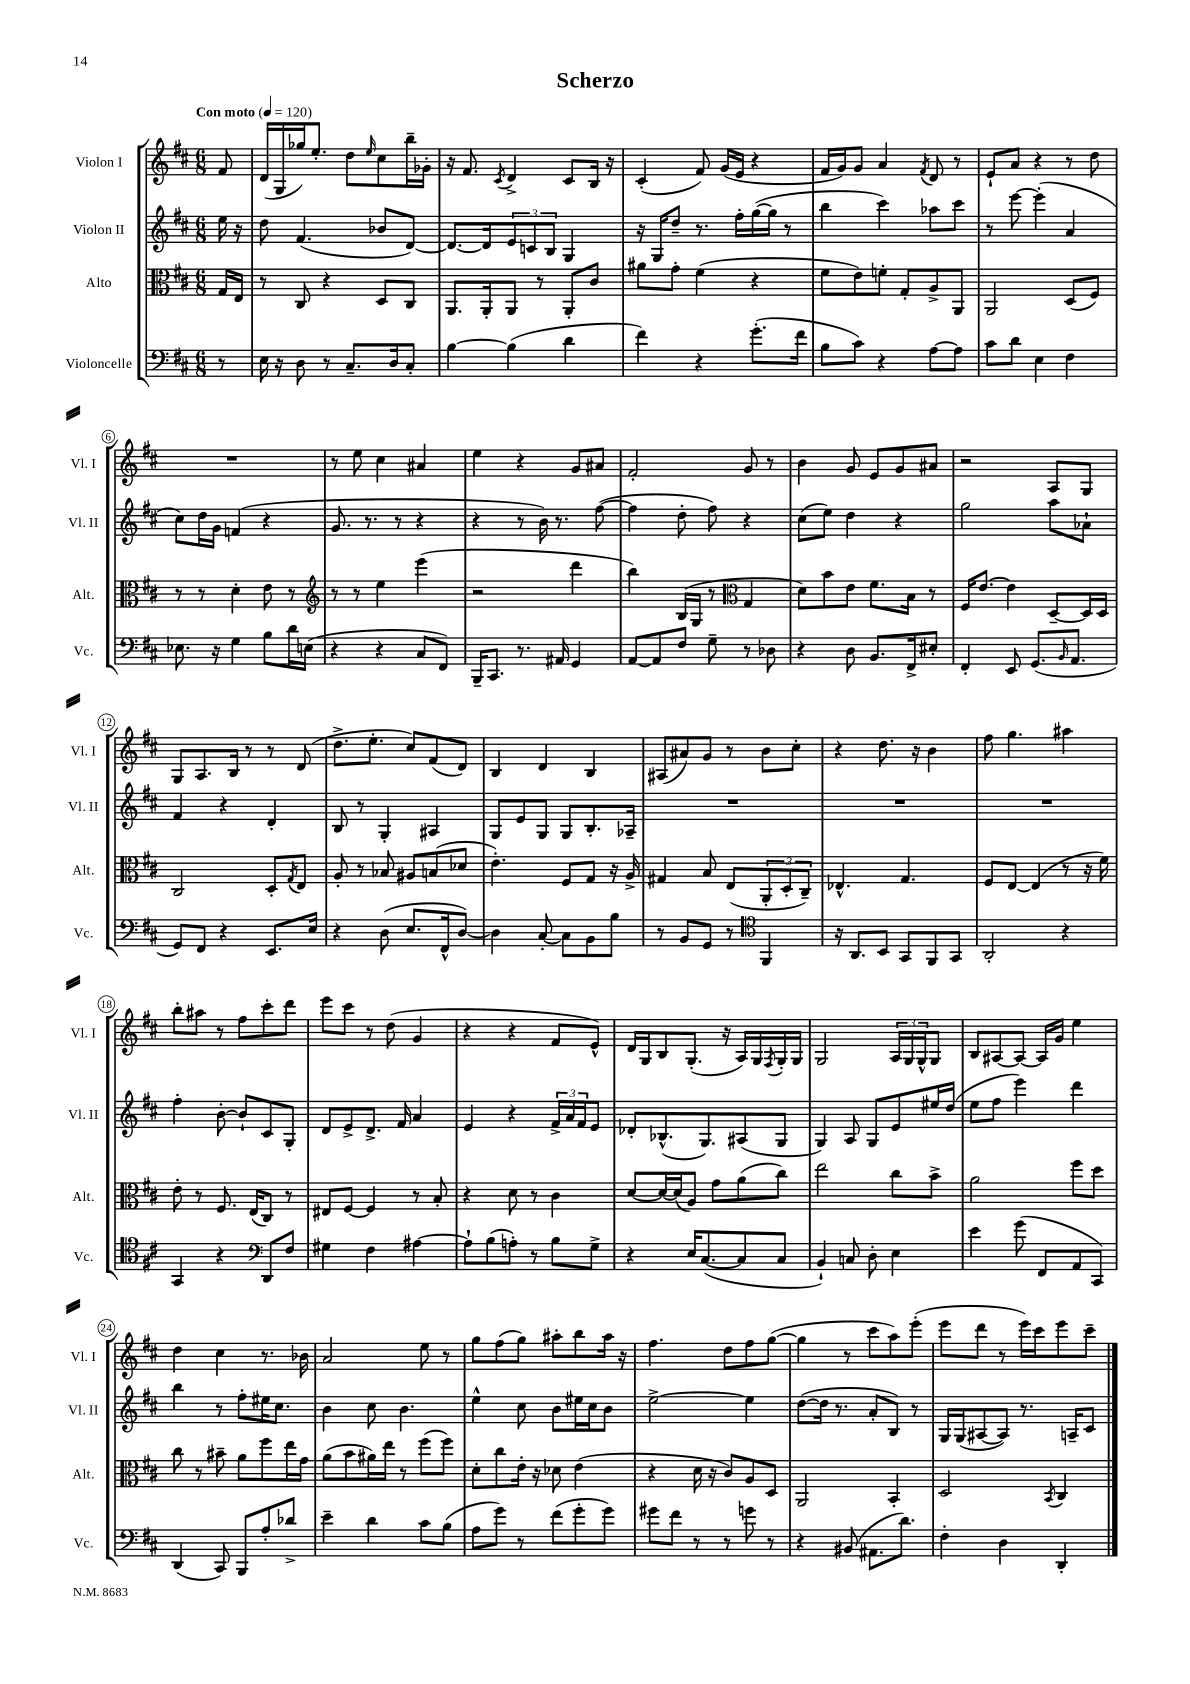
\header { title = "Scherzo" }
<<
\new StaffGroup <<
\new Staff = "s0" \with { instrumentName = "Violon I" shortInstrumentName = "Vl. I" } {
    \clef treble \key d \major \numericTimeSignature \time 6/8 \partial 8 \tempo "Con moto" 4 = 120
    fis'8 |
    d'16( g16 ges''16) e''8.-. d''8 \grace { e''16 } cis''8 b''16-- ges'16-. |
    r16 fis'8. \acciaccatura { cis'8 } d'4-> cis'8 b16 r16 |
    cis'4-.( fis'8) g'16( e'16 r4 |
    fis'16 g'16) g'8 a'4 \acciaccatura { fis'8 } d'8 r8 |
    e'8-! a'8 r4 r8 d''8 |
    R2. |
    r8 e''8 cis''4 ais'4 |
    e''4 r4 g'8 ais'8 |
    fis'2-. g'8 r8 |
    b'4 g'8 e'8 g'8 ais'8 |
    r2 a8 g8 |
    g8 a8. b16 r8 r8 d'8( |
    d''8.-> e''8.-. cis''8) fis'8( d'8) |
    b4 d'4 b4 |
    ais8( ais'8) g'8 r8 b'8 cis''8-. |
    r4 d''8. r16 b'4 |
    fis''8 g''4. ais''4 |
    b''8-. ais''8 r8 fis''8 cis'''8-. d'''8 |
    e'''8 cis'''8 r8 d''8( g'4 |
    r4 r4 fis'8 e'8-^) |
    d'16 g16 b8 g8.-.( r16 a16) g16 \acciaccatura { fis8 } g16-. g16 |
    g2 \tuplet 3/2 { a16 g16 g16-^ } g8 |
    b8 ais8~ ais8~ ais16 g'16 e''4 |
    d''4 cis''4 r8. bes'16 |
    a'2 e''8 r8 |
    g''8 fis''8( g''8) ais''8-. b''8 ais''16 r16 |
    fis''4. d''8 fis''8 g''8~( |
    g''4 r8 cis'''8 a''8) e'''8-.( |
    e'''8 d'''8 r8 e'''16) cis'''16 e'''8 cis'''8-- \bar "|." |
}
\new Staff = "s1" \with { instrumentName = "Violon II" shortInstrumentName = "Vl. II" } {
    \clef treble \key d \major \numericTimeSignature \time 6/8 \partial 8
    e''16 r16 |
    d''8 fis'4.( bes'8 d'8~) |
    d'8.~ d'16 \tuplet 3/2 { e'8 c'8 b8 } g4 |
    r16 g16 d''8-- r8. fis''16-. g''16~( g''16 r8 |
    b''4 cis'''4) aes''8 cis'''8 |
    r8 e'''8~ e'''4-.( a'4 |
    cis''8) d''16 g'16 f'4( r4 |
    g'8. r8. r8 r4 |
    r4 r8 b'16) r8. fis''8~( |
    fis''4 d''8-. fis''8) r4 |
    cis''8( e''8) d''4 r4 |
    g''2 a''8 aes'8-! |
    fis'4 r4 d'4-. |
    b8 r8 g4-. ais4 |
    g8 e'8 g8 g8 b8.-. aes16-- |
    R2. |
    R2. |
    R2. |
    fis''4-. b'8~-. b'8-! cis'8 g8-. |
    d'8 e'8-> d'8.-> fis'16 a'4 |
    e'4 r4 \tuplet 3/2 { fis'16-> a'16 fis'16 } e'8 |
    des'8-. bes8.-^( g8.) ais8( g8 |
    g4) a8 g8 e'8 eis''16 d''16( |
    e''8 fis''8 e'''4) d'''4 |
    b''4 r8 fis''8-. eis''16 cis''8. |
    b'4 cis''8 b'4. |
    e''4-^ cis''8 b'8 eis''16 cis''16 b'8 |
    e''2~-> e''4 |
    d''8~( d''16 r8. a'8-. b8) r8 |
    g16 g16( ais8~ ais8) r8. a16-- cis'8 \bar "|." |
}
\new Staff = "s2" \with { instrumentName = "Alto" shortInstrumentName = "Alt." } {
    \clef alto \key d \major \numericTimeSignature \time 6/8 \partial 8
    g16 e16 |
    r8 cis8 r4 d8 cis8 |
    a,8. a,16-. a,8 r8 a,8-. cis'8 |
    ais'8 g'8-. fis'4( r4 |
    fis'8 e'8) f'8-. g8-. a8-> a,8 |
    a,2 d8( fis8) |
    r8 r8 d'4-. e'8 r8 |
    \clef treble r8 r8 e''4 e'''4( |
    r2 d'''4 |
    b''4) b16( g16 r8 \clef alto g4 |
    d'8) b'8 e'8 fis'8. b16 r8 |
    fis16 e'8.~ e'4 d8~-- d16 d16 |
    cis2 d8-. \acciaccatura { g8 } e8 |
    a8-. r8 bes8 ais8 b8( des'8 |
    e'4.-.) fis8 g8 r16 a16-> |
    gis4 b8 e8( \tuplet 3/2 { a,8-. d8-. cis8--) } |
    ees4.-^ g4. |
    fis8 e8~ e4( r8 r16 fis'16) |
    e'8-. r8 fis8. e16( cis8) r8 |
    eis8 fis8~ fis4 r8 b8-. |
    r4 d'8 r8 cis'4 |
    d'8~ d'16~ d'16( a8) g'8 a'8( cis''8) |
    e''2 cis''8 b'8-> |
    a'2 fis''8 d''8 |
    cis''8 r8 bis'8-- a'8 fis''8 e''16 g'16 |
    a'8( b'8 ais'16) e''16 r8 fis''8( fis''8) |
    d'8-. cis''8 e'16-. r16 des'8 e'4( |
    r4 d'16 r16 cis'8) a8 d8 |
    a,2 b,4-. |
    d2 \acciaccatura { b,8 } cis4 \bar "|." |
}
\new Staff = "s3" \with { instrumentName = "Violoncelle" shortInstrumentName = "Vc." } {
    \clef bass \key d \major \numericTimeSignature \time 6/8 \partial 8
    r8 |
    e16 r16 d8 r8 cis8.-- d16 cis8-. |
    b4~ b4( d'4 |
    fis'4) r4 g'8.-.( fis'16 |
    b8 cis'8) r4 a8~ a8 |
    cis'8 d'8 e4 fis4 |
    ees8. r16 g4 b8 d'16 e16( |
    r4 r4 cis8 fis,8) |
    b,,16-- cis,8. r8. ais,16 g,4 |
    a,8~ a,8 fis8 g8-- r8 des8 |
    r4 d8 b,8. fis,16-> eis8-. |
    fis,4-. e,8 g,8.( \grace { b,16 } a,8. |
    g,8) fis,8 r4 e,8. e16 |
    r4 d8( e8. fis,16-^ d8~) |
    d4 cis8~-. cis8 b,8 b8 |
    r8 b,8 g,8 r8 \clef tenor fis,4 |
    r16 a,8. b,8 g,8 fis,8 g,8 |
    a,2-. r4 |
    g,4 r4 \clef bass d,8 fis8 |
    gis4 fis4 ais4~ |
    ais8-! b8( a8-.) r8 b8 g8-> |
    r4 e16 cis8.~( cis8 cis8 |
    b,4-!) c8 d8-. e4 |
    e'4 g'8( fis,8 a,8 cis,8) |
    d,4( cis,8) b,,8 a8-. des'8-> |
    e'4-- d'4 cis'8 b8( |
    a8 g'8) r8 fis'8( g'8-. g'8) |
    gis'8 fis'8 r8 r8 g'8 r8 |
    r4 bis,8( ais,8. d'8.) |
    fis4-. d4 d,4-. \bar "|." |
}
>>
>>
\layout { \context { \Score \override BarNumber.stencil = #(make-stencil-circler 0.1 0.3 ly:text-interface::print) } }
